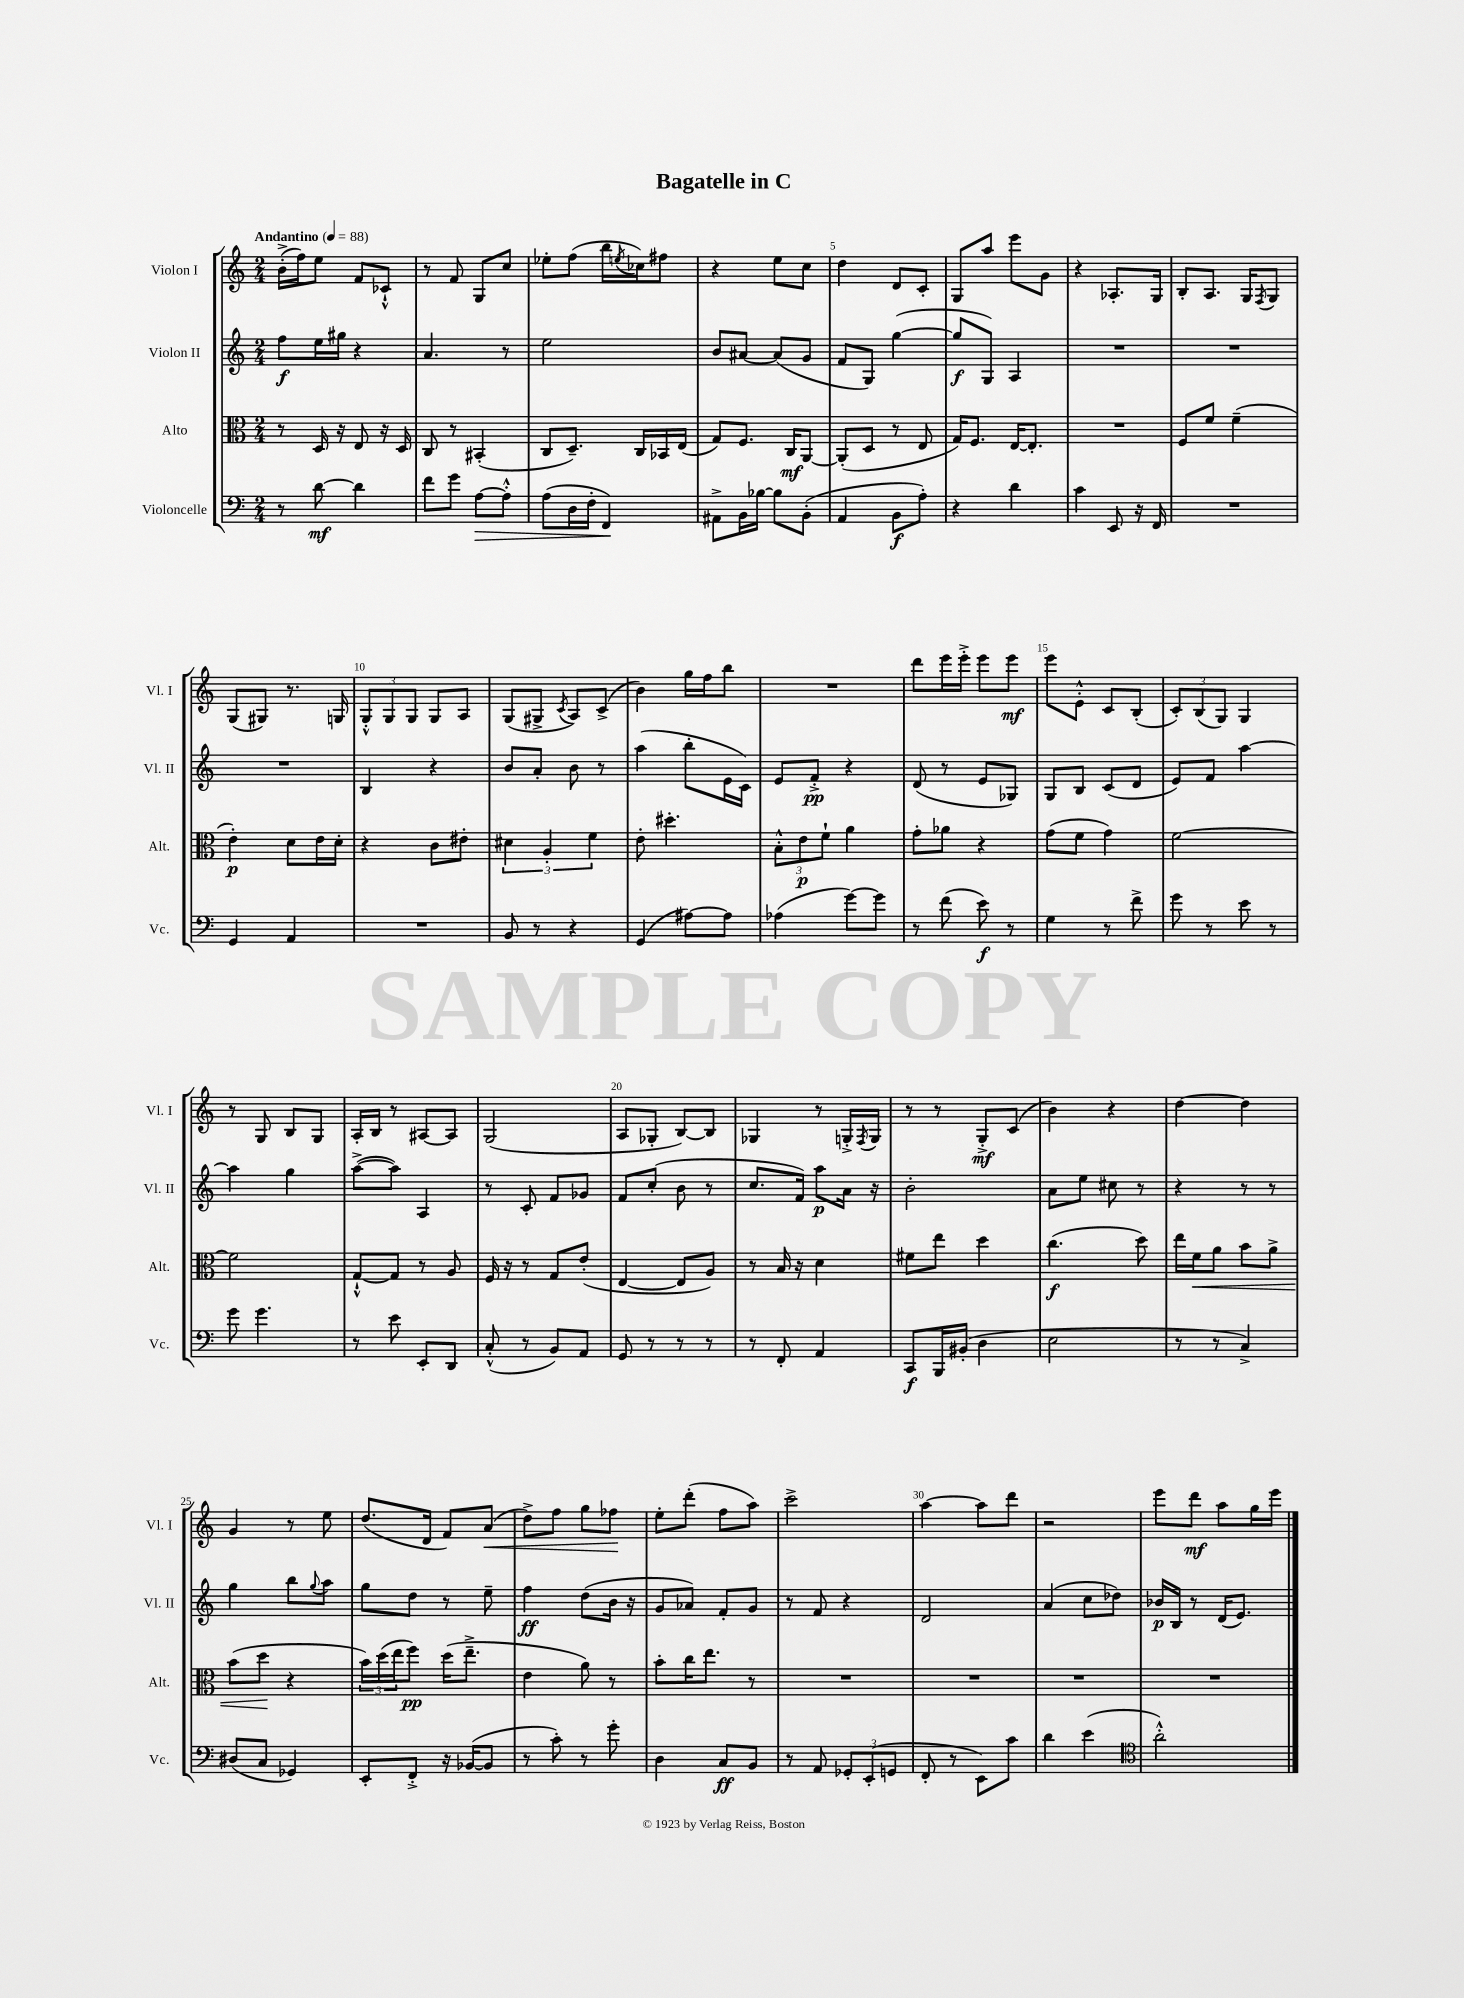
\header { title = "Bagatelle in C" }
<<
\new StaffGroup <<
\new Staff = "s0" \with { instrumentName = "Violon I" shortInstrumentName = "Vl. I" } {
    \clef treble \key c \major \numericTimeSignature \time 2/4 \tempo "Andantino" 4 = 88
    b'16-.->( f''16) e''8 f'8 ces'8-!-^ |
    r8 f'8 g8 c''8 |
    ees''8-. f''8( b''16 \acciaccatura { e''8 } ces''16) fis''8 |
    r4 e''8 c''8 |
    d''4 d'8 c'8-. |
    g8 a''8 e'''8 g'8 |
    r4 aes8.-. g16 |
    b8-. a8. g16 \acciaccatura { f8 } g8 |
    g8( gis8) r8. g16 |
    \tuplet 3/2 { g8-.-^ g8 g8 } g8 a8 |
    g8( gis8-> \acciaccatura { c'8 } a8) c'8->( |
    b'4) g''16 f''16 b''8 |
    R2 |
    d'''8 e'''16 e'''16-.-> e'''8 e'''8\mf |
    e'''8 e'8-.-^ c'8 b8-.( |
    \tuplet 3/2 { c'8-.) b8( g8) } g4 |
    r8 g8 b8 g8 |
    a16-. b16 r8 ais8~ ais8 |
    g2( |
    a8 ges8-. b8~) b8 |
    ges4 r8 g16-.-> \acciaccatura { f8 } g16 |
    r8 r8 g8-.->\mf c'8( |
    b'4) r4 |
    d''4~ d''4 |
    g'4 r8 e''8 |
    d''8.( d'16 f'8) a'8\<( |
    d''8->) f''8 g''8 fes''8\! |
    e''8-. d'''8-.( f''8 a''8) |
    c'''2-> |
    a''4~ a''8 d'''8 |
    r2 |
    e'''8 d'''8\mf a''8 g''16 e'''16 \bar "|." |
}
\new Staff = "s1" \with { instrumentName = "Violon II" shortInstrumentName = "Vl. II" } {
    \clef treble \key c \major \numericTimeSignature \time 2/4
    f''8\f e''16 gis''16 r4 |
    a'4. r8 |
    e''2 |
    b'8 ais'8~ ais'8( g'8 |
    f'8 g8) g''4~( |
    g''8\f g8) a4 |
    R2 |
    R2 |
    R2 |
    b4 r4 |
    b'8 a'8-. b'8 r8 |
    a''4( b''8-. e'16 c'16) |
    e'8 f'8-.->\pp r4 |
    d'8( r8 e'8 ges8) |
    g8 b8 c'8( d'8 |
    e'8) f'8 a''4~ |
    a''4 g''4 |
    a''8~->( a''8) a4 |
    r8 c'8-. f'8 ges'8 |
    f'8 c''8-.( b'8 r8 |
    c''8. f'16) a''8\p a'16 r16 |
    b'2-. |
    a'8 e''8 cis''8 r8 |
    r4 r8 r8 |
    g''4 b''8 \appoggiatura { g''8 } a''8 |
    g''8 d''8 r8 e''8-- |
    f''4\ff d''8( b'16 r16 |
    g'8 aes'8) f'8-. g'8 |
    r8 f'8 r4 |
    d'2 |
    a'4( c''8 des''8) |
    bes'16\p b16 r8 d'16( e'8.) \bar "|." |
}
\new Staff = "s2" \with { instrumentName = "Alto" shortInstrumentName = "Alt." } {
    \clef alto \key c \major \numericTimeSignature \time 2/4
    r8 d16 r16 e8 r16 d16 |
    c8 r8 bis,4-.( |
    c8 d8.--) c16 bes,16 e16( |
    g8) f8. c16\mf a,8~ |
    a,8-.( d8 r8 e8 |
    g16) f8. e16~ e8.-. |
    R2 |
    f8 f'8 f'4--( |
    e'4-.\p) d'8 e'16 d'16-. |
    r4 c'8 eis'8-. |
    \tuplet 3/2 { dis'4 a4-. f'4 } |
    e'8-. dis''4.-. |
    \tuplet 3/2 { b8-.-^ e'8\p f'8-! } a'4 |
    g'8-. aes'8 r4 |
    g'8( f'8 g'4) |
    f'2~ |
    f'2 |
    g8~-!-^ g8 r8 a8 |
    f16 r16 r8 g8 e'8-.( |
    e4~ e8 a8) |
    r8 b16 r16 d'4 |
    fis'8 e''8 d''4 |
    c''4.\f( d''8) |
    e''16 f'16\< a'8 b'8 a'8-> |
    b'8( d''8\! r4 |
    \tuplet 3/2 { b'16) d''16( e''16 } f''8\pp) d''16( e''8.---> |
    e'4 a'8) r8 |
    b'8-. c''16 e''8. r8 |
    R2 |
    R2 |
    R2 |
    R2 \bar "|." |
}
\new Staff = "s3" \with { instrumentName = "Violoncelle" shortInstrumentName = "Vc." } {
    \clef bass \key c \major \numericTimeSignature \time 2/4
    r8 d'8~\mf d'4 |
    f'8 g'8 a8~\> a8-.-^ |
    a8( d16 f16-. f,4\!) |
    ais,8-> b,16 bes16~ bes8 b,8-.( |
    a,4 b,8\f a8-.) |
    r4 d'4 |
    c'4 e,8 r16 f,16 |
    R2 |
    g,4 a,4 |
    R2 |
    b,8 r8 r4 |
    g,4( ais8~) ais8 |
    aes4( g'8~) g'8 |
    r8 f'8( e'8\f) r8 |
    g4 r8 f'8-> |
    g'8 r8 e'8 r8 |
    g'8 g'4. |
    r8 e'8 e,8-. d,8 |
    c8-.-^( r8 b,8) a,8 |
    g,8 r8 r8 r8 |
    r8 f,8-. a,4 |
    c,8\f b,,16 bis,16-.( d4 |
    e2 |
    r8 r8 c4->) |
    dis8( c8 ges,4) |
    e,8-. f,8-.-> r16 bes,16~( bes,8 |
    r8 c'8-.) r8 g'8-. |
    d4 c8\ff b,8 |
    r8 a,8 \tuplet 3/2 { ges,8-. e,8-.( g,8 } |
    f,8-. r8 e,8) c'8 |
    d'4 e'4( |
    \clef tenor a'2-.-^) \bar "|." |
}
>>
>>
\layout { \context { \Score \override BarNumber.break-visibility = ##(#f #t #t) barNumberVisibility = #(every-nth-bar-number-visible 5) } }
